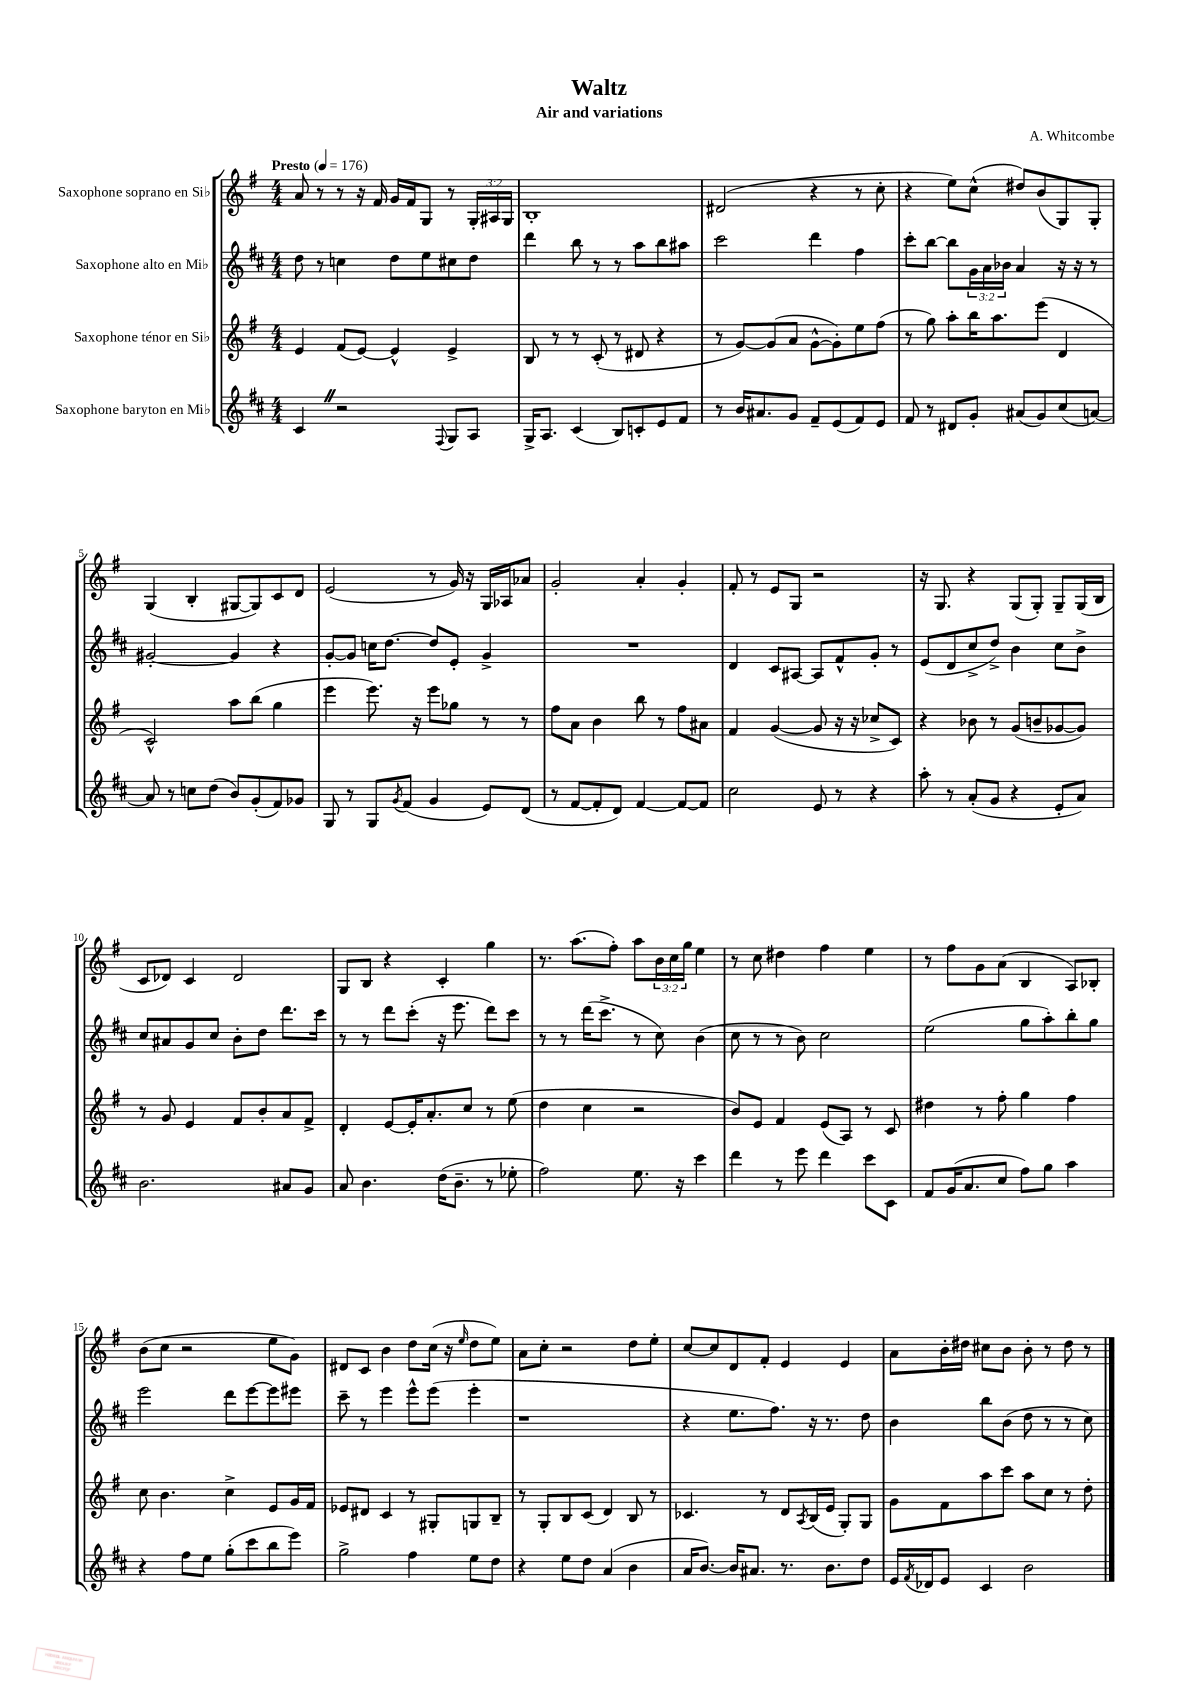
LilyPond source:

\header { title = "Waltz" composer = "A. Whitcombe" subtitle = "Air and variations" }
<<
\new StaffGroup <<
\new Staff = "s0" \with { instrumentName = "Saxophone soprano en Sib" } {
    \clef treble \key g \major \numericTimeSignature \time 4/4 \override Staff.TupletNumber.text = #tuplet-number::calc-fraction-text \tempo "Presto" 4 = 176
    a'8 r8 r8 r16 fis'16 g'16 fis'16 g8 r8 \tuplet 3/2 { g16-. ais16 g16 } |
    b1-. |
    dis'2( r4 r8 c''8-. |
    r4 e''8) c''8-^( dis''8) b'8( g8) g8-. |
    g4( b4-. gis8~ gis8) c'8 d'8 |
    e'2( r8 g'16) r16 g16 aes16 aes'8 |
    g'2-. a'4-. g'4-. |
    fis'8-. r8 e'8 g8 r2 |
    r16 g8. r4 g8( g8-.) g8-- g16( b16 |
    c'8 des'8) c'4 des'2 |
    g8 b8 r4 c'4-. g''4 |
    r8. a''8.( fis''8-.) a''8 \tuplet 3/2 { b'16 c''16 g''16 } e''4 |
    r8 c''8 dis''4 fis''4 e''4 |
    r8 fis''8 g'8 a'8( b4 a8) bes8-. |
    b'8( c''8 r2 e''8 g'8) |
    dis'8 c'8 b'4 d''8 c''16( r16 \grace { e''16 } d''8 e''8) |
    a'8 c''8-. r2 d''8 e''8-. |
    c''8~ c''8 d'8 fis'8-. e'4 e'4 |
    a'8 b'16-. dis''16 cis''8 b'8 b'8-. r8 dis''8 r8 \bar "|." |
}
\new Staff = "s1" \with { instrumentName = "Saxophone alto en Mib" } {
    \clef treble \key d \major \numericTimeSignature \time 4/4 \override Staff.TupletNumber.text = #tuplet-number::calc-fraction-text
    d''8 r8 c''4 d''8 e''8 cis''8 d''8 |
    d'''4 b''8 r8 r8 a''8 b''8 ais''8 |
    cis'''2 d'''4 fis''4 |
    cis'''8-. b''8~ b''8 \tuplet 3/2 { g'16 a'16 bes'16 } a'4 r16 r16 r8 |
    gis'2~-. gis'4 r4 |
    g'8~-. g'8 c''16 d''8.~ d''8 e'8-. g'4-> |
    R1 |
    d'4 cis'8 ais8~ ais8 fis'8-^ g'8-. r8 |
    e'8( d'8 cis''8-> d''8->) b'4 cis''8 b'8-> |
    cis''8 ais'8 g'8 cis''8 b'8-. d''8 d'''8. cis'''16 |
    r8 r8 d'''8 cis'''8-.( r16 e'''8. d'''8) cis'''8 |
    r8 r8 d'''16( cis'''8.-> r8 cis''8) b'4( |
    cis''8 r8 r8 b'8) cis''2 |
    e''2( g''8 a''8-.) b''8-. g''8 |
    e'''2 d'''8 e'''8~ e'''8 eis'''8 |
    cis'''8-- r8 e'''4 e'''8-^ e'''8( e'''4-. |
    r1 |
    r4 e''8. fis''8.) r16 r8. d''8 |
    b'4 b''8 b'8( d''8 r8 r8 cis''8) \bar "|." |
}
\new Staff = "s2" \with { instrumentName = "Saxophone ténor en Sib" } {
    \clef treble \key g \major \numericTimeSignature \time 4/4
    e'4 fis'8( e'8~) e'4-^ e'4-> |
    b8 r8 r8 c'8-.( r8 dis'8 r4 |
    r8 g'8~) g'8( a'8 g'8~-^ g'8-.) e''8 fis''8( |
    r8 g''8) a''8-. b''16 a''8. e'''8( d'4 |
    c'2-^) a''8 b''8( g''4 |
    e'''4 e'''8.) r16 e'''8 ges''8 r8 r8 |
    fis''8 a'8 b'4 b''8 r8 fis''8 ais'8 |
    fis'4 g'4~( g'8 r16 r16 ces''8-> c'8) |
    r4 bes'8 r8 g'8( b'8-- ges'8~ ges'8) |
    r8 g'8 e'4 fis'8 b'8-. a'8 fis'8-> |
    d'4-. e'8~ e'16-. a'8.-. c''8 r8 e''8( |
    d''4 c''4 r2 |
    b'8) e'8 fis'4 e'8( a8) r8 c'8 |
    dis''4 r8 fis''8-. g''4 fis''4 |
    c''8 b'4. c''4-> e'8 g'16 fis'16 |
    ees'8 dis'8 c'4 r8 gis8-. g8 b8-- |
    r8 g8-. b8 c'8( d'4) b8 r8 |
    ces'4. r8 d'8 \acciaccatura { a8 } b16( e'16 g8-.) g8 |
    g'8 fis'8 a''8 c'''8 a''8 c''8 r8 d''8-. \bar "|." |
}
\new Staff = "s3" \with { instrumentName = "Saxophone baryton en Mib" } {
    \clef treble \key d \major \numericTimeSignature \time 4/4
    cis'4 \once \override BreathingSign.text = \markup { \musicglyph "scripts.caesura.straight" } \breathe r2 \appoggiatura { fis8 } g8 a8 |
    g16-> a8. cis'4( b8) c'8-. e'8 fis'8 |
    r8 b'16 ais'8. g'8 fis'8-- e'8( fis'8) e'8 |
    fis'8 r8 dis'8 g'8-. ais'8( g'8) cis''8( a'8~) |
    a'8 r8 c''8 d''8( b'8) g'8-.( fis'8) ges'8 |
    g8 r8 g8 \acciaccatura { g'8 } fis'8( g'4 e'8) d'8( |
    r8 fis'8~ fis'8-. d'8) fis'4~ fis'8~ fis'8 |
    cis''2 e'8 r8 r4 |
    a''8-. r8 a'8-.( g'8 r4 e'8-. a'8) |
    b'2. ais'8 g'8 |
    a'8 b'4. d''16( b'8.-- r8 ees''8-. |
    fis''2) e''8. r16 cis'''4 |
    d'''4 r8 e'''8 d'''4 cis'''8 cis'8 |
    fis'8 g'16( a'8. cis''8 fis''8) g''8 a''4 |
    r4 fis''8 e''8 g''8-.( cis'''8 b''8 e'''8) |
    g''2-> fis''4 e''8 d''8 |
    r4 e''8 d''8 a'4( b'4 |
    a'16 b'8.~) b'16 ais'8. r8. b'8. d''8 |
    e'16 \acciaccatura { fis'8 } des'16 e'8 cis'4 b'2 \bar "|." |
}
>>
>>
